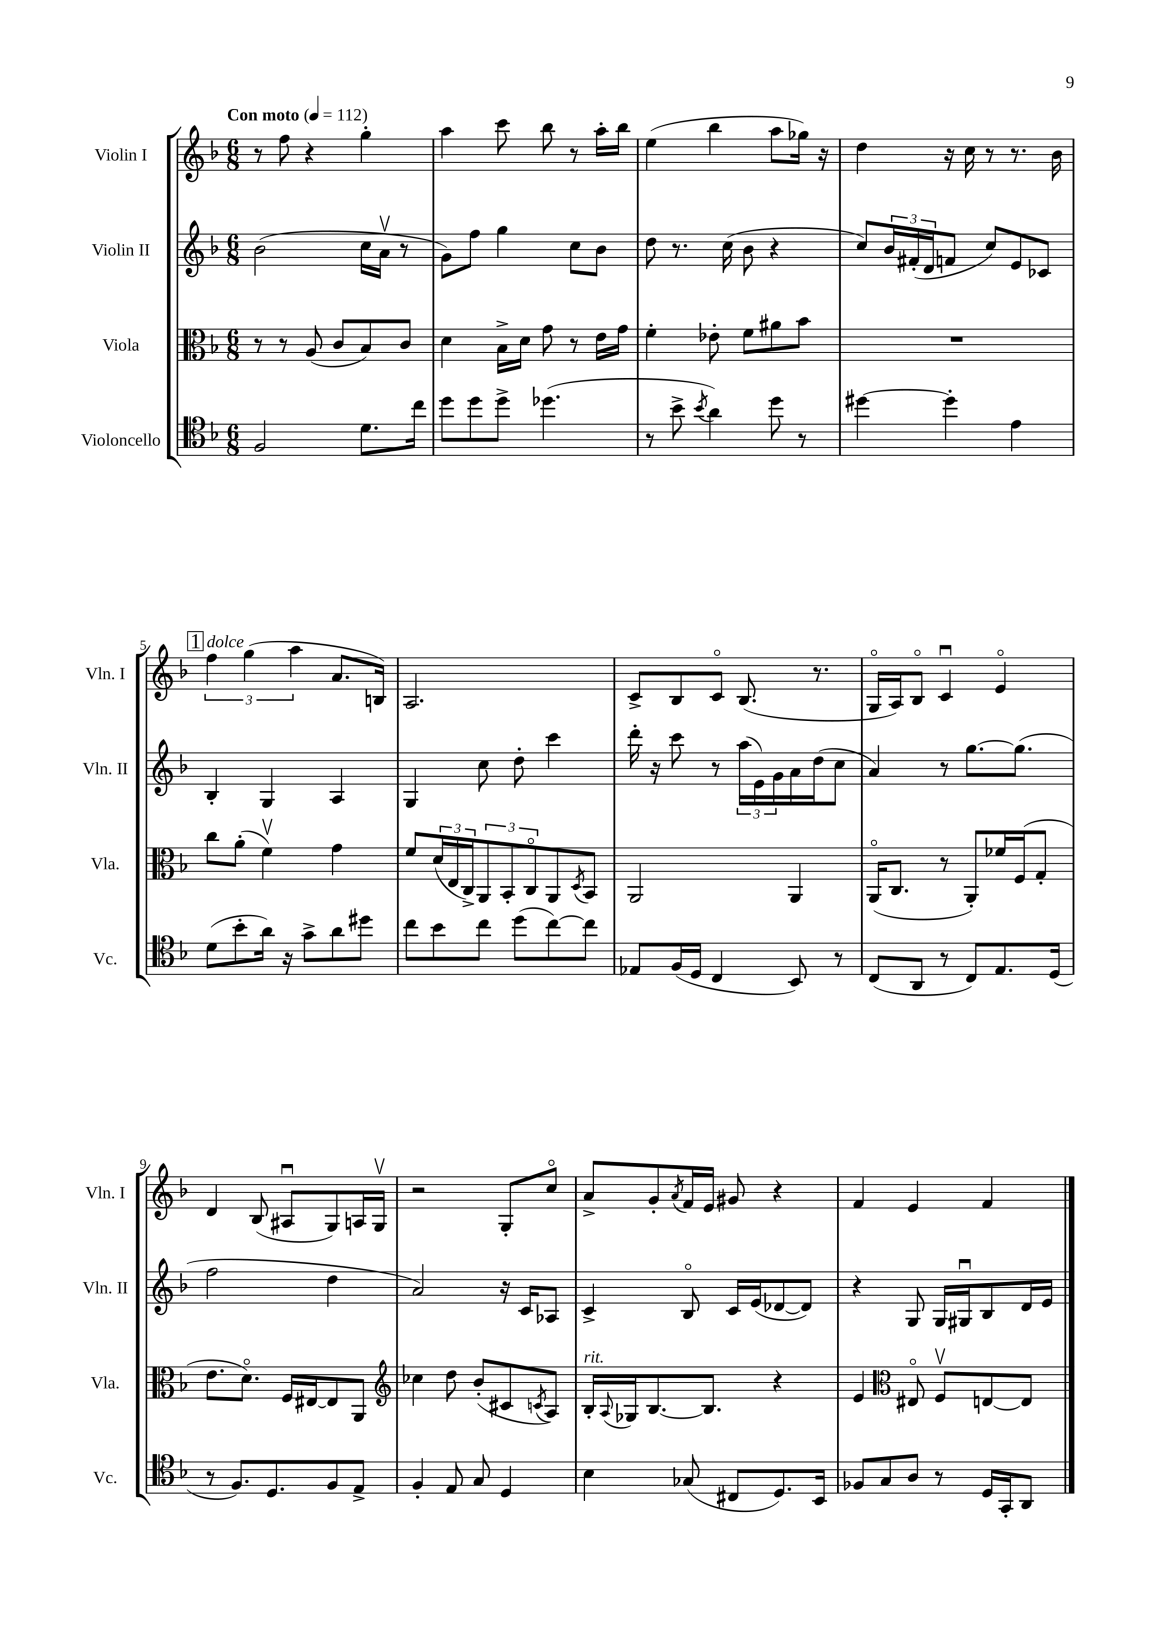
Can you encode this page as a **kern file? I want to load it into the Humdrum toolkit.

**kern	**kern	**kern	**kern
*staff4	*staff3	*staff2	*staff1
*clefC4	*clefC3	*clefG2	*clefG2
*k[b-]	*k[b-]	*k[b-]	*k[b-]
*M6/8	*M6/8	*M6/8	*M6/8
*MM112	*MM112	*MM112	*MM112
2F/	8r	(2b-\	8r
.	8r	.	8ff\
.	(8A/	.	4r
.	8c/L	.	.
8.d\L	8B-/)	16cc\LL	4gg'\
.	.	16av\JJ	.
.	8c/J	8r	.
16cc\Jk	.	.	.
=	=	=	=
8dd\L	4d\	8g\L)	4aa\
8dd\	.	8ff\J	.
8dd^\J	16B-^\LL	4gg\	8ccc\
.	16d\JJ	.	.
(4.dd-\	8g\	.	8bb-\
.	8r	8cc\L	8r
.	16e\LL	8b-\J	16aa'\LL
.	16g\JJ	.	16bb-\JJ
=	=	=	=
8r	4f'\	8dd\	(4ee\
8b-^\	.	8.r	.
8qb-/	.	.	.
4a\)	8e-'\	.	4bb-\
.	.	(16cc\	.
.	8f\L	8b-\	.
8dd\	8a#\	4r	8aa\L
8r	8b-\J	.	16gg-\Jk)
.	.	.	16r
=	=	=	=
[4dd#\	2.r	8cc/L)	4dd\
.	.	24b-/L	.
.	.	(24f#'/	.
.	.	24d/J	.
4dd#'\]	.	8f/J	16r
.	.	.	16cc\
.	.	8cc/L)	8r
4e\	.	8e/	8.r
.	.	8c-/J	.
.	.	.	16b-\
=	=	=	=
(8d\L	8cc\L	4B-'/	6ff\
8b-'\	(8a'\J	.	.
.	.	.	(6gg\
16a\Jk)	4fv\)	4G/	.
16r	.	.	.
.	.	.	6aa\
8g^\L	.	.	.
8a\	4g\	4A/	8.a/L
8dd#\J	.	.	.
.	.	.	16B/Jk)
=	=	=	=
8cc\L	8f/L	4G/	2.A/
8b-\	(24d/L	.	.
.	24E/	.	.
.	24C^/J)	.	.
8cc\J	12AA/	8cc\	.
.	12BB-'/	.	.
(8dd\L	.	8dd'\	.
.	12Co/	.	.
[8cc\)	8AA/	4ccc\	.
.	8qD/	.	.
8cc\]J	8BB-/J	.	.
=	=	=	=
8E-/L	2AA/	16ddd'\	8c^/L
.	.	16r	.
(16F/L	.	8ccc\	8B-/
16D/JJ	.	.	.
4C/	.	8r	8co/J
.	.	(24aa\LL	(8.B-/
.	.	24e\)	.
.	.	24g\	.
8BB-/)	4AA/	16a\	.
.	.	(16dd\J	8.r
8r	.	8cc\J	.
=	=	=	=
(8C/L	(16AAo/LK	4a/)	16Go/LL
.	8.C/J	.	16A/J)
8AA/J	.	.	8B-o/J
8r	8r	8r	4cu/
8C/L)	8AA'/L)	[8.gg\L	.
8.E/	16f-/L	.	4eo/
.	(16F/J	(8.gg\]J	.
.	8G'/J	.	.
(16D/Jk	.	.	.
=	=	=	=
8r	8.e\L	2ff\	4d/
8.F/L)	.	.	.
.	8.do\J)	.	.
.	.	.	(8B-/
8.D/	.	.	.
.	16F/LL	.	8A#u/L
.	[16E#/J	.	.
8F/	8E#/]	4dd\	8G/)
8E^/J	8AA/J	.	16A/L
.	.	.	16Gv/JJ
=	=	=	=
*	*clefG2	*	*
4F'/	4cc-\	2a/)	2r
8E/	8dd\	.	.
8G/	(8b-'/L	.	.
4D/	8c#/	16r	8G'/L
.	.	16c/LK	.
.	8qc/	.	.
.	8A/J)	8A-/J	8cco/J
=	=	=	=
4B-\	16B-'/LL	4c^/	8a^/L
.	8qqA/	.	.
.	16G-/J	.	.
.	[8.B-/	.	8g'/
.	.	.	8qa/
(8G-/	.	8B-o/	16f/L
.	8.B-/]J	.	16e/JJ
8C#/L	.	16c/LL	8g#/
.	.	(16e/J	.
8.D/)	4r	[8d-/	4r
.	.	8d-/]J)	.
16BB-/Jk	.	.	.
=	=	=	=
8F-/L	4e/	4r	4f/
8G/	.	.	.
*	*clefC3	*	*
8A/J	8E#o/	8G/	4e/
8r	8Fv/L	16G/LL	.
.	.	16G#u/J	.
16D/LL	[8E/	8B-/	4f/
16GG'/J	.	.	.
8AA/J	8E/]J	16d/L	.
.	.	16e/JJ	.
==	==	==	==
*-	*-	*-	*-
